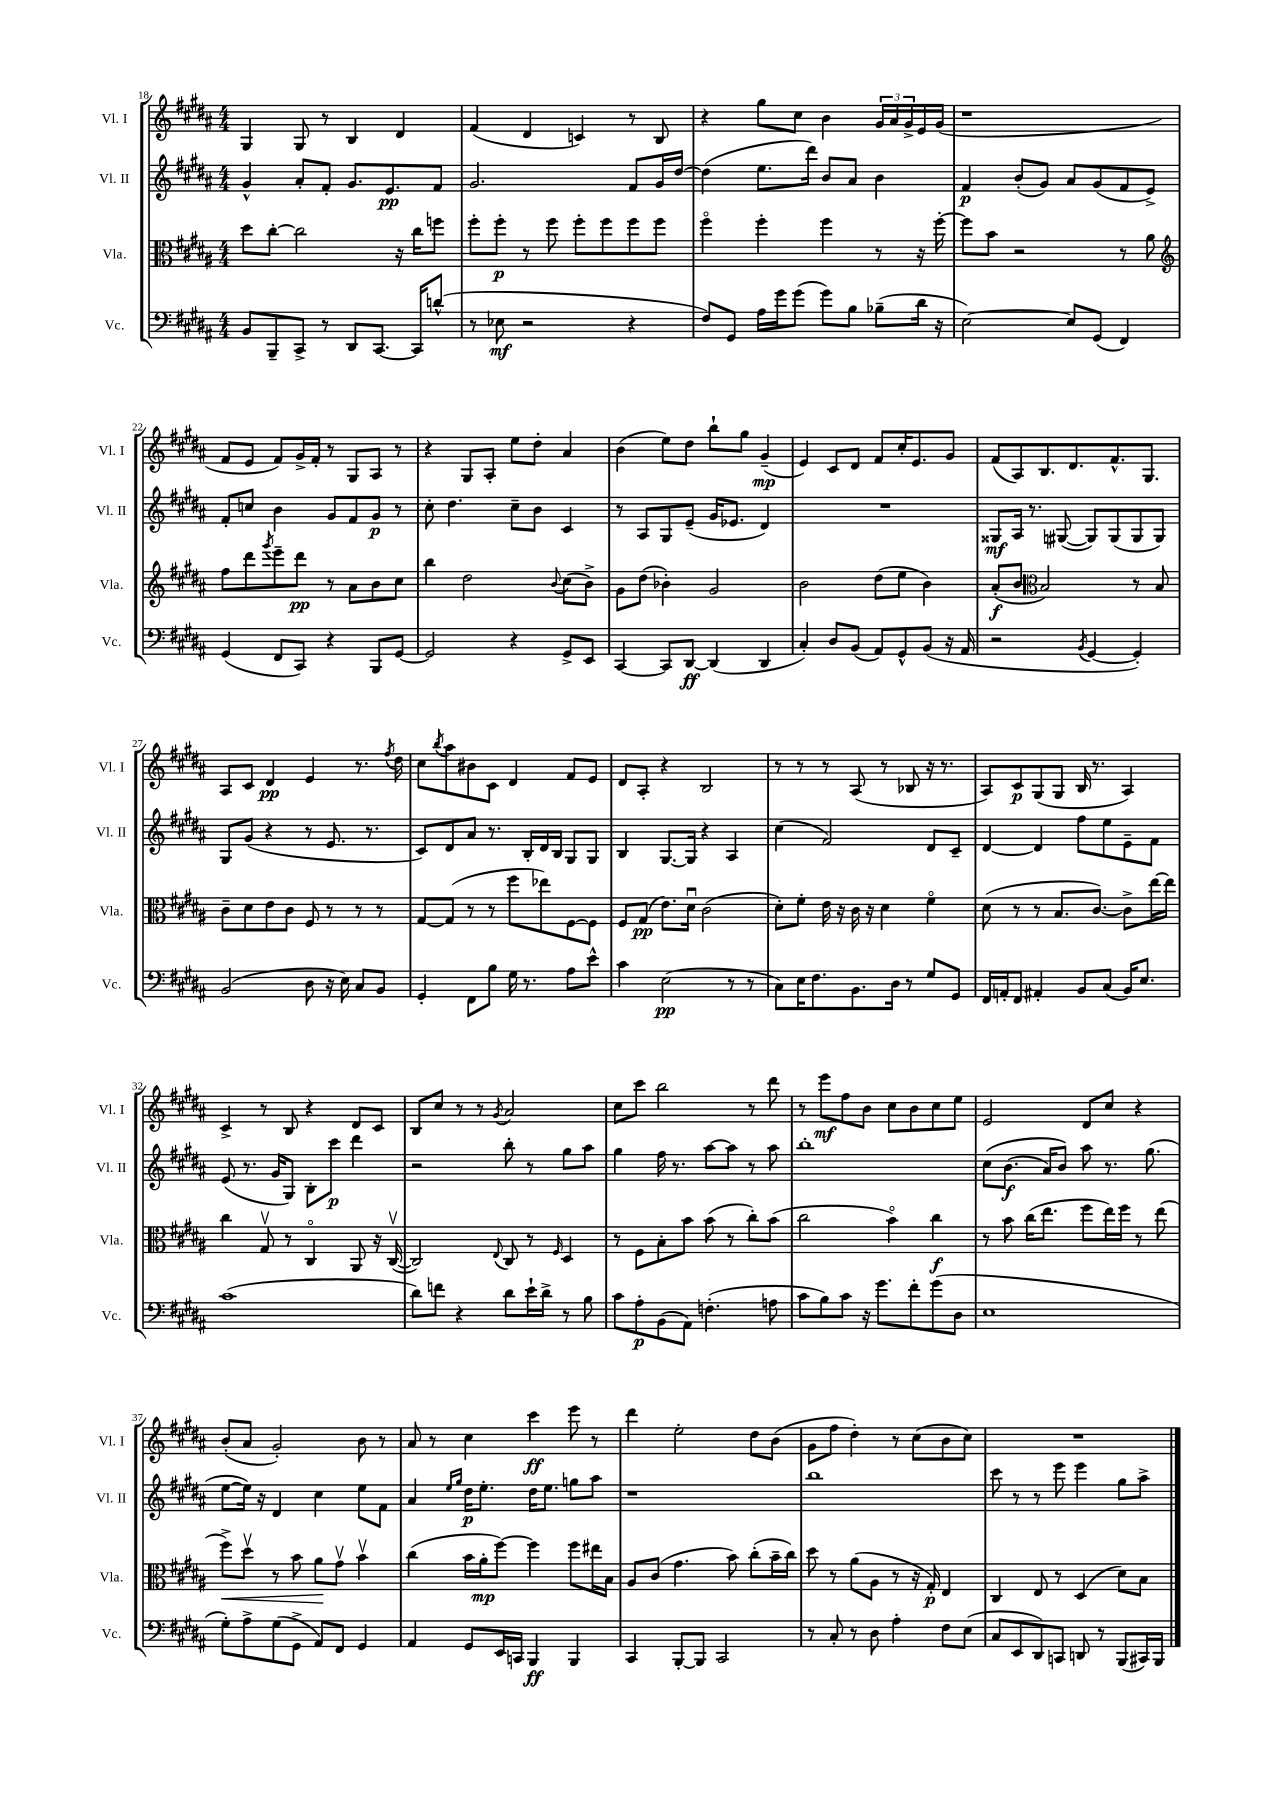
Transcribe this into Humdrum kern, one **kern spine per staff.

**kern	**dynam	**kern	**dynam	**kern	**dynam	**kern	**dynam
*part4	*part4	*part3	*part3	*part2	*part2	*part1	*part1
*staff4	*staff4	*staff3	*staff3	*staff2	*staff2	*staff1	*staff1
*I"Vc.	*	*I"Vla.	*	*I"Vl. II	*	*I"Vl. I	*
*I'Vc.	*	*I'Vla.	*	*I'Vl. II	*	*I'Vl. I	*
*clefF4	*	*clefC3	*	*clefG2	*	*clefG2	*
*k[f#c#g#d#a#]	*	*k[f#c#g#d#a#]	*	*k[f#c#g#d#a#]	*	*k[f#c#g#d#a#]	*
*M4/4	*	*M4/4	*	*M4/4	*	*M4/4	*
=18	=18	=18	=18	=18	=18	=18	=18
8BB/L	.	8dd#\L	.	4g#^^/	.	4G#/	.
8BBB~/	.	[8cc#'\J	.	.	.	.	.
8CC#^/J	.	2cc#\]	.	8a#'/L	.	8G#/	.
8r	.	.	.	8f#'/J	.	8r	.
8DD#/L	.	.	.	8.g#/L	.	4B/	.
[8.CC#/J	.	.	.	.	.	.	.
.	.	.	.	8.e/	pp	.	.
.	.	16r	.	.	.	4d#/	.
16CC#/KL]	.	16cc#\KL	.	.	.	.	.
(8dn^^/J	.	8ffn\J	.	8f#/J	.	.	.
=19	=19	=19	=19	=19	=19	=19	=19
8r	.	8ff#'\L	.	2.g#/	.	(4f#/	.
8E-X\	mf	8ff#'\J	p	.	.	.	.
2r	.	8r	.	.	.	4d#/	.
.	.	8ff#\	.	.	.	.	.
.	.	8ff#'\L	.	.	.	4cn/)	.
.	.	8ff#\	.	.	.	.	.
4r	.	8ff#\	.	8f#/L	.	8r	.
.	.	8ff#\J	.	16g#/L	.	8B/	.
.	.	.	.	[16dd#/JJ	.	.	.
=20	=20	=20	=20	=20	=20	=20	=20
8F#/L)	.	4ff#\	.	(4dd#\]	.	4r	.
8GG#/J	.	.	.	.	.	.	.
16A#\LL	.	4ff#'\	.	8.ee\L	.	8gg#\L	.
16g#\J	.	.	.	.	.	.	.
(8g#\J	.	.	.	.	.	8cc#\J	.
.	.	.	.	16ddd#\Jk)	.	.	.
8g#\L)	.	4ff#\	.	8b/L	.	4b\	.
8B\J	.	.	.	8a#/J	.	.	.
(8B-X~\L	.	8r	.	4b\	.	24g#/LL	.
.	.	.	.	.	.	24a#/	.
.	.	.	.	.	.	24g#^/	.
16d#\Jk	.	16r	.	.	.	16e/	.
16r	.	[16ff#'\	.	.	.	(16g#/JJ	.
=21	=21	=21	=21	=21	=21	=21	=21
[2E\)	.	8ff#\L]	.	4f#/	p	1r	.
.	.	8b\J	.	.	.	.	.
.	.	2r	.	(8b'/L	.	.	.
.	.	.	.	8g#/J)	.	.	.
8E/L]	.	.	.	8a#/L	.	.	.
(8GG#/J	.	.	.	(8g#/	.	.	.
4FF#/)	.	8r	.	8f#/	.	.	.
.	.	8a#\	.	8e^/J)	.	.	.
!!LO:LB:g=z
=22	=22	=22	=22	=22	=22	=22	=22
*	*	*clefG2	*	*	*	*	*
(4GG#/	.	8ff#\L	.	8f#'/L	.	8f#/L	.
.	.	8ddd#\	.	8ccn/J	.	8e/J	.
.	.	8qggg#/	.	.	.	.	.
8FF#/L	.	8eee~\	.	4b\	.	8f#/L)	.
8CC#/J)	.	8ddd#\J	pp	.	.	16g#^/L	.
.	.	.	.	.	.	16f#'/JJ	.
4r	.	8r	.	8g#/L	.	8r	.
.	.	8a#\L	.	8f#/	.	8G#/L	.
8BBB/L	.	8b\	.	8g#/J	p	8A#/J	.
[8GG#/J	.	8cc#\J	.	8r	.	8r	.
=23	=23	=23	=23	=23	=23	=23	=23
2GG#/]	.	4bb\	.	8cc#'\	.	4r	.
.	.	.	.	4.dd#\	.	.	.
.	.	2dd#\	.	.	.	8G#/L	.
.	.	.	.	.	.	8A#'/J	.
4r	.	.	.	8cc#~\L	.	8ee\L	.
.	.	.	.	8b\J	.	8dd#'\J	.
.	.	8qqb/	.	.	.	.	.
8GG#^/L	.	(8cc#\L	.	4c#/	.	4a#/	.
8EE/J	.	8b^\J)	.	.	.	.	.
=24	=24	=24	=24	=24	=24	=24	=24
[4CC#/	.	8g#\L	.	8r	.	(4b\	.
.	.	(8dd#\J	.	8A#/L	.	.	.
8CC#/L]	.	4b-X'\)	.	8G#/	.	8ee\L)	.
[8DD#/J	ff	.	.	(8e~/J	.	8dd#\J	.
(4DD#/]	.	2g#/	.	16g#/KL	.	8bb`\L	.
.	.	.	.	8.e-X/J	.	.	.
.	.	.	.	.	.	8gg#\J	.
4DD#/	.	.	.	4d#/)	.	(4g#~/	mp
=25	=25	=25	=25	=25	=25	=25	=25
4C#'/)	.	2b\	.	1r	.	4e/)	.
8D#/L	.	.	.	.	.	8c#/L	.
(8BB/J	.	.	.	.	.	8d#/J	.
8AA#/L)	.	(8dd#\L	.	.	.	8f#/L	.
8GG#^^/	.	8ee\J	.	.	.	16cc#'/K	.
.	.	.	.	.	.	8.e/	.
(8BB/J	.	4b\)	.	.	.	.	.
16r	.	.	.	.	.	8g#/J	.
16AA#/	.	.	.	.	.	.	.
=26	=26	=26	=26	=26	=26	=26	=26
2r	.	(8a#'/L	f	8G##X/L	mf	(8f#/L	.
.	.	8b/J	.	16A#/Jk	.	8A#/)	.
.	.	.	.	8.r	.	.	.
*	*	*clefC3	*	*	*	*	*
.	.	2B/)	.	.	.	8.B/	.
.	.	.	.	([8G#X/	.	.	.
.	.	.	.	.	.	8.d#/	.
8qBB/	.	.	.	.	.	.	.
[4GG#/	.	.	.	8G#/L])	.	.	.
.	.	.	.	(8G#/	.	8.f#^^/	.
4GG#'/])	.	8r	.	8G#/	.	.	.
.	.	.	.	.	.	8.G#/J	.
.	.	8B/	.	8G#/J)	.	.	.
!!LO:LB:g=z
=27	=27	=27	=27	=27	=27	=27	=27
(2BB/	.	8c#~\L	.	8G#/L	.	8A#/L	.
.	.	8d#\	.	(8g#/J	.	8c#/J	.
.	.	8e\	.	4r	.	4d#/	pp
.	.	8c#\J	.	.	.	.	.
8D#\	.	8F#/	.	8r	.	4e/	.
16r	.	8r	.	8.e/	.	.	.
16E\)	.	.	.	.	.	.	.
8C#/L	.	8r	.	.	.	8.r	.
.	.	.	.	8.r	.	.	.
8BB/J	.	8r	.	.	.	.	.
.	.	.	.	.	.	8qff#/	.
.	.	.	.	.	.	16dd#\	.
=28	=28	=28	=28	=28	=28	=28	=28
4GG#'/	.	[8G#/L	.	8c#/L)	.	8cc#\L	.
.	.	.	.	.	.	8qbb/	.
.	.	(8G#/J]	.	8d#/	.	8aa#\	.
8FF#\L	.	8r	.	8a#/J	.	8b#X\	.
8B\J	.	8r	.	8.r	.	8c#\J	.
16G#\	.	8ff#\L	.	.	.	4d#/	.
8.r	.	.	.	16B'/LL	.	.	.
.	.	8ee-X\)	.	16d#/	.	.	.
.	.	.	.	16B/JJ	.	.	.
8A#\L	.	[8F#\	.	8G#/L	.	8f#/L	.
8e^^\J	.	8F#\J]	.	8G#/J	.	8e/J	.
=29	=29	=29	=29	=29	=29	=29	=29
4c#\	.	8F#/L	.	4B/	.	8d#/L	.
.	.	(8G#/J	pp	.	.	8A#'/J	.
(2E\	pp	8.e\L)	.	[8.G#/L	.	4r	.
.	.	16d#u\Jk	.	16G#/Jk]	.	.	.
.	.	(2c#\	.	4r	.	2B/	.
8r	.	.	.	4A#/	.	.	.
8r	.	.	.	.	.	.	.
=30	=30	=30	=30	=30	=30	=30	=30
8C#\L)	.	8d#'\L)	.	(4cc#\	.	8r	.
16E\K	.	8f#'\J	.	.	.	8r	.
8.F#\	.	.	.	.	.	.	.
.	.	16e\	.	2f#/)	.	8r	.
.	.	16r	.	.	.	.	.
8.BB\	.	16c#\	.	.	.	(8A#/	.
.	.	16r	.	.	.	.	.
.	.	4d#\	.	.	.	8r	.
16D#\Jk	.	.	.	.	.	.	.
8r	.	.	.	.	.	8B-X/	.
8G#/L	.	4f#\	.	8d#/L	.	16r	.
.	.	.	.	.	.	8.r	.
8GG#/J	.	.	.	8c#~/J	.	.	.
=31	=31	=31	=31	=31	=31	=31	=31
16FF#/LL	.	(8d#\	.	[4d#/	.	8A#/L)	.
16AAn'/J	.	.	.	.	.	.	.
8FF#/J	.	8r	.	.	.	8c#/	p
4AA#X'/	.	8r	.	4d#/]	.	(8G#/	.
.	.	8.B/L	.	.	.	8G#/J	.
8BB/L	.	.	.	8ff#\L	.	16B/	.
.	.	[8.c#/J)	.	.	.	8.r	.
(8C#/J	.	.	.	8ee\	.	.	.
16BB/KL)	.	8c#^\L]	.	8e~\	.	4A#/)	.
8.E/J	.	.	.	.	.	.	.
.	.	[16ee\L	.	8f#\J	.	.	.
.	.	16ee\JJ]	.	.	.	.	.
!!LO:LB:g=z
=32	=32	=32	=32	=32	=32	=32	=32
(1c#	.	4cc#\	.	(8e/	.	4c#^/	.
.	.	.	.	8.r	.	.	.
.	.	8G#v/	.	.	.	8r	.
.	.	.	.	16g#/KL	.	.	.
.	.	8r	.	8G#/J)	.	8B/	.
.	.	4C#/	.	8B'\L	.	4r	.
.	.	.	.	8ccc#\J	p	.	.
.	.	8AA#/	.	4ddd#\	.	8d#/L	.
.	.	16r	.	.	.	8c#/J	.
.	.	([16C#v/	.	.	.	.	.
=33	=33	=33	=33	=33	=33	=33	=33
8d#\L)	.	2C#/])	.	2r	.	8B/L	.
8fn\J	.	.	.	.	.	8cc#/J	.
4r	.	.	.	.	.	8r	.
.	.	.	.	.	.	8r	.
.	.	8qqE/	.	.	.	8qg#/	.
8d#\L	.	8C#/	.	8bb'\	.	2a#/	.
16e`\L	.	8r	.	8r	.	.	.
16d#^\JJ	.	.	.	.	.	.	.
.	.	16qqF#/	.	.	.	.	.
8r	.	4D#/	.	8gg#\L	.	.	.
8B\	.	.	.	8aa#\J	.	.	.
=34	=34	=34	=34	=34	=34	=34	=34
8c#\L	.	8r	.	4gg#\	.	8cc#\L	.
8A#'\	p	8F#\L	.	.	.	8ccc#\J	.
(8BB\	.	8B'\	.	16ff#\	.	2bb\	.
.	.	.	.	8.r	.	.	.
8AA#\J)	.	8b\J	.	.	.	.	.
(4.Fn'\	.	(8b\	.	[8aa#\L	.	.	.
.	.	8r	.	8aa#\J]	.	.	.
.	.	8cc#'\L)	.	8r	.	8r	.
8An\	.	(8b\J	.	8aa#\	.	8ddd#\	.
=35	=35	=35	=35	=35	=35	=35	=35
8c#\L	.	2cc#\	.	1bb'	.	8r	.
8B\)	.	.	.	.	.	8eee\L	mf
8c#\J	.	.	.	.	.	8ff#\	.
16r	.	.	.	.	.	8b\J	.
8.g#\L	.	.	.	.	.	.	.
.	.	4b\)	.	.	.	8cc#\L	.
8f#'\	.	.	.	.	.	8b\	.
(8g#\	.	4cc#\	f	.	.	8cc#\	.
8D#\J	.	.	.	.	.	8ee\J	.
=36	=36	=36	=36	=36	=36	=36	=36
1E	.	8r	.	(8cc#\L	.	2e/	.
.	.	8b\	.	(8.b\J	f	.	.
.	.	(16cc#\KL	.	.	.	.	.
.	.	8.ee\J	.	16a#/KL)	.	.	.
.	.	.	.	8b/J)	.	.	.
.	.	8ff#\L	.	8aa#\	.	8d#/L	.
.	.	16ee\L)	.	8.r	.	8cc#/J	.
.	.	16ff#\JJ	.	.	.	.	.
.	.	8r	.	.	.	4r	.
.	.	.	.	(8.gg#\	.	.	.
.	.	(8ee\	.	.	.	.	.
!!LO:LB:g=z
=37	=37	=37	=37	=37	=37	=37	=37
!	!	!	!LO:HP:b	!	!	!	!
8G#'\L)	.	8ff#^\L)	<	[8ee\L	.	(8b'/L	.
8A#^\	.	8dd#v\J	.	16ee\Jk])	.	8a#/J	.
.	.	.	.	16r	.	.	.
(8G#\	.	8r	.	4d#/	.	2g#'/)	.
8GG#^\J	.	8b\	.	.	.	.	.
8AA#/L)	.	8a#\L	.	4cc#\	.	.	.
8FF#/J	.	8g#v\J	[	.	.	.	.
4GG#/	.	4bv\	.	8ee\L	.	8b\	.
.	.	.	.	8f#\J	.	8r	.
=38	=38	=38	=38	=38	=38	=38	=38
4AA#/	.	(4cc#\	.	4a#/	.	8a#/	.
.	.	.	.	.	.	8r	.
.	.	.	.	16qqee/LL	.	.	.
.	.	.	.	16qqgg#/JJ	.	.	.
8GG#/L	.	16b\LL	.	16dd#\KL	p	4cc#\	.
.	.	16a#'\J	mp	8.ee'\J	.	.	.
16EE/L	.	[8ff#\J)	.	.	.	.	.
16CCn/JJ	.	.	.	.	.	.	.
4BBB/	ff	4ff#\]	.	16dd#\KL	.	4ccc#\	ff
.	.	.	.	8.ee\J	.	.	.
4BBB/	.	8ff#\L	.	8ggn\L	.	8eee\	.
.	.	16ee#X\L	.	8aa#\J	.	8r	.
.	.	16B\JJ	.	.	.	.	.
=39	=39	=39	=39	=39	=39	=39	=39
4CC#/	.	8A#/L	.	1r	.	4ddd#\	.
.	.	(8c#/J	.	.	.	.	.
[8BBB'/L	.	4.g#\	.	.	.	2ee'\	.
8BBB/J]	.	.	.	.	.	.	.
2CC#/	.	.	.	.	.	.	.
.	.	8b\)	.	.	.	.	.
.	.	(8cc#'\L	.	.	.	8dd#\L	.
.	.	16b~\L	.	.	.	(8b\J	.
.	.	16cc#\JJ)	.	.	.	.	.
=40	=40	=40	=40	=40	=40	=40	=40
8r	.	8dd#\	.	1bb	.	8g#\L	.
8C#'/	.	8r	.	.	.	8ff#\J	.
8r	.	(8a#\L	.	.	.	4dd#'\)	.
8D#\	.	8A#\J	.	.	.	.	.
4A#'\	.	8r	.	.	.	8r	.
.	.	16r	.	.	.	(8cc#\L	.
.	.	16G#'/)	p	.	.	.	.
8F#\L	.	4E/	.	.	.	8b\	.
(8E\J	.	.	.	.	.	8cc#\J)	.
=41	=41	=41	=41	=41	=41	=41	=41
8C#/L	.	4C#/	.	8ccc#\	.	1r	.
8EE/	.	.	.	8r	.	.	.
8DD#/)	.	8E/	.	8r	.	.	.
8CCn/J	.	8r	.	8eee\	.	.	.
8DDn/	.	(4D#/	.	4eee\	.	.	.
8r	.	.	.	.	.	.	.
(8BBB/L	.	8d#\L)	.	8gg#\L	.	.	.
16CC#X/L)	.	8B\J	.	8aa#^\J	.	.	.
16BBB/JJ	.	.	.	.	.	.	.
==	==	==	==	==	==	==	==
*-	*-	*-	*-	*-	*-	*-	*-
